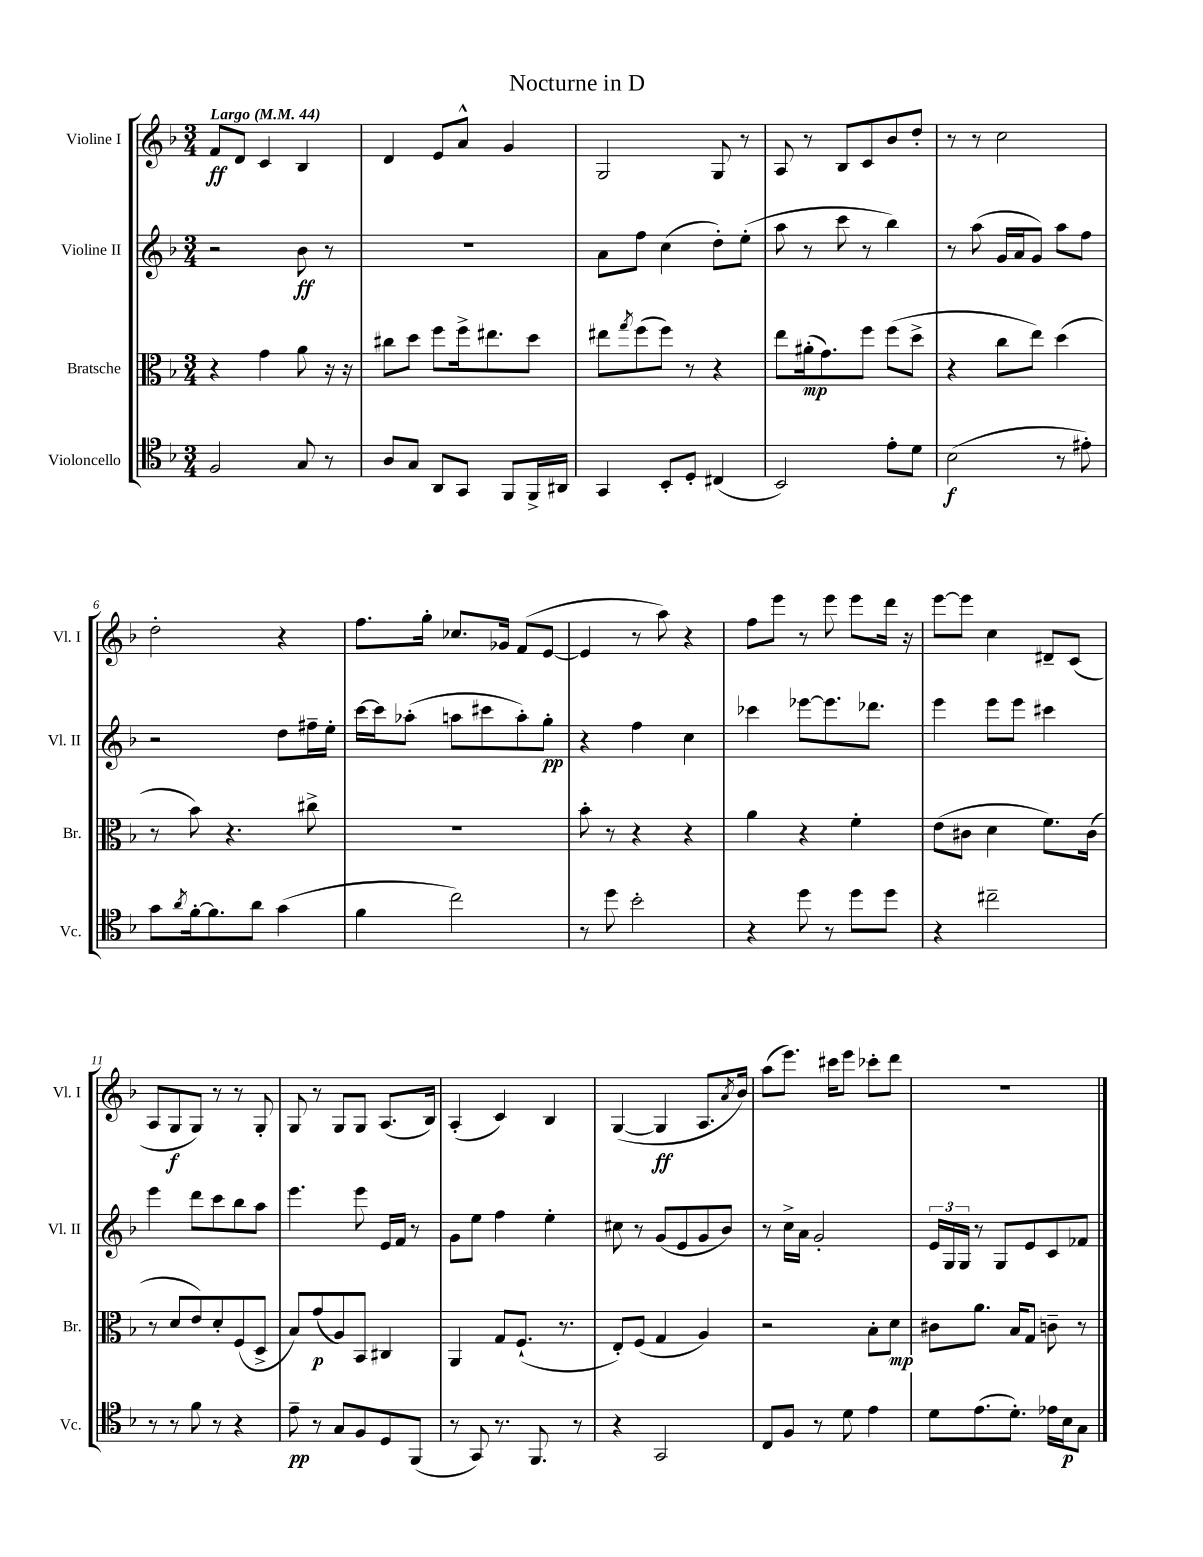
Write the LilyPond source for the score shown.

\header { title = "Nocturne in D" }
<<
\new StaffGroup <<
\new Staff = "s0" \with { instrumentName = "Violine I" shortInstrumentName = "Vl. I" } {
    \clef treble \key f \major \numericTimeSignature \time 3/4 \tempo "Largo" 4 = 44
    f'8\ff d'8 c'4 bes4 |
    d'4 e'8 a'8-^ g'4 |
    g2 g8 r8 |
    a8 r8 bes8 c'8 bes'8 d''8-. |
    r8 r8 c''2 |
    d''2-. r4 |
    f''8. g''16-. ces''8. ges'16 f'8( e'8~ |
    e'4 r8 a''8) r4 |
    f''8 e'''8 r8 e'''8 e'''8 d'''16 r16 |
    e'''8~ e'''8 c''4 dis'8-- c'8( |
    a8 g8\f g8) r8 r8 g8-. |
    g8 r8 g8 g8 a8.( bes16) |
    a4-.( c'4) bes4 |
    g4~( g4\ff a8. \acciaccatura { a'8 } bes'16) |
    a''8( e'''8.) cis'''16 e'''8 ces'''8-. d'''8 |
    R2. \bar "|." |
}
\new Staff = "s1" \with { instrumentName = "Violine II" shortInstrumentName = "Vl. II" } {
    \clef treble \key f \major \numericTimeSignature \time 3/4
    r2 bes'8\ff r8 |
    R2. |
    a'8 f''8 c''4( d''8-.) e''8-.( |
    a''8 r8 c'''8 r8 bes''4) |
    r8 a''8( g'16 a'16 g'8) a''8 f''8 |
    r2 d''8 fis''16-- e''16-. |
    c'''16~ c'''16 aes''8-.( a''8 cis'''8 a''8-.) g''8-.\pp |
    r4 f''4 c''4 |
    ces'''4 ees'''8~ ees'''8. des'''8. |
    e'''4 e'''8 e'''8 cis'''4 |
    e'''4 d'''8 c'''8 bes''8 a''8 |
    e'''4. e'''8 e'16 f'16 r8 |
    g'8 e''8 f''4 e''4-. |
    cis''8 r8 g'8( e'8 g'8 bes'8) |
    r8 c''16-> a'16 g'2-. |
    \tuplet 3/2 { e'16 g16 g16 } r8 g8 e'8 c'8 fes'8 \bar "|." |
}
\new Staff = "s2" \with { instrumentName = "Bratsche" shortInstrumentName = "Br." } {
    \clef alto \key f \major \numericTimeSignature \time 3/4
    r4 g'4 a'8 r16 r16 |
    cis''8 d''8 f''8 f''16-> eis''8. d''8 |
    eis''8 \acciaccatura { g''8 } f''8( f''8) r8 r4 |
    e''8 ais'16-.\mp( g'8.) f''8 f''8( d''8-> |
    r4 c''8 e''8) d''4( |
    r8 bes'8) r4. cis''8-> |
    R2. |
    bes'8-. r8 r4 r4 |
    a'4 r4 f'4-. |
    e'8( cis'8 d'4 f'8.) cis'16( |
    r8 d'8 e'8) d'8-. f8( d8-> |
    bes8) g'8\p( a8) bes,8 cis4 |
    a,4 g8 f8.-!( r8. |
    e8-.) f8( g4 a4) |
    r2 bes8-. d'8\mp |
    cis'8 a'8. bes16 g8 c'8-- r8 \bar "|." |
}
\new Staff = "s3" \with { instrumentName = "Violoncello" shortInstrumentName = "Vc." } {
    \clef tenor \key f \major \numericTimeSignature \time 3/4
    f2 g8 r8 |
    a8 g8 a,8 g,8 f,8 f,16-> ais,16 |
    g,4 bes,8-. d8-. cis4( |
    bes,2) e'8-. d'8 |
    bes2\f( r8 eis'8-.) |
    g'8 \acciaccatura { a'8 } f'16~-. f'8. a'8 g'4( |
    f'4 c''2) |
    r8 d''8 bes'2-. |
    r4 d''8 r8 d''8 d''8 |
    r4 cis''2-- |
    r8 r8 f'8 r8 r4 |
    e'8--\pp r8 g8 f8 d8 f,8( |
    r8 g,8) r8. f,8. r8 |
    r4 g,2 |
    c8 f8 r8 d'8 e'4 |
    d'8 e'8.( d'8.-.) ees'16 bes16\p g8 \bar "|." |
}
>>
>>
